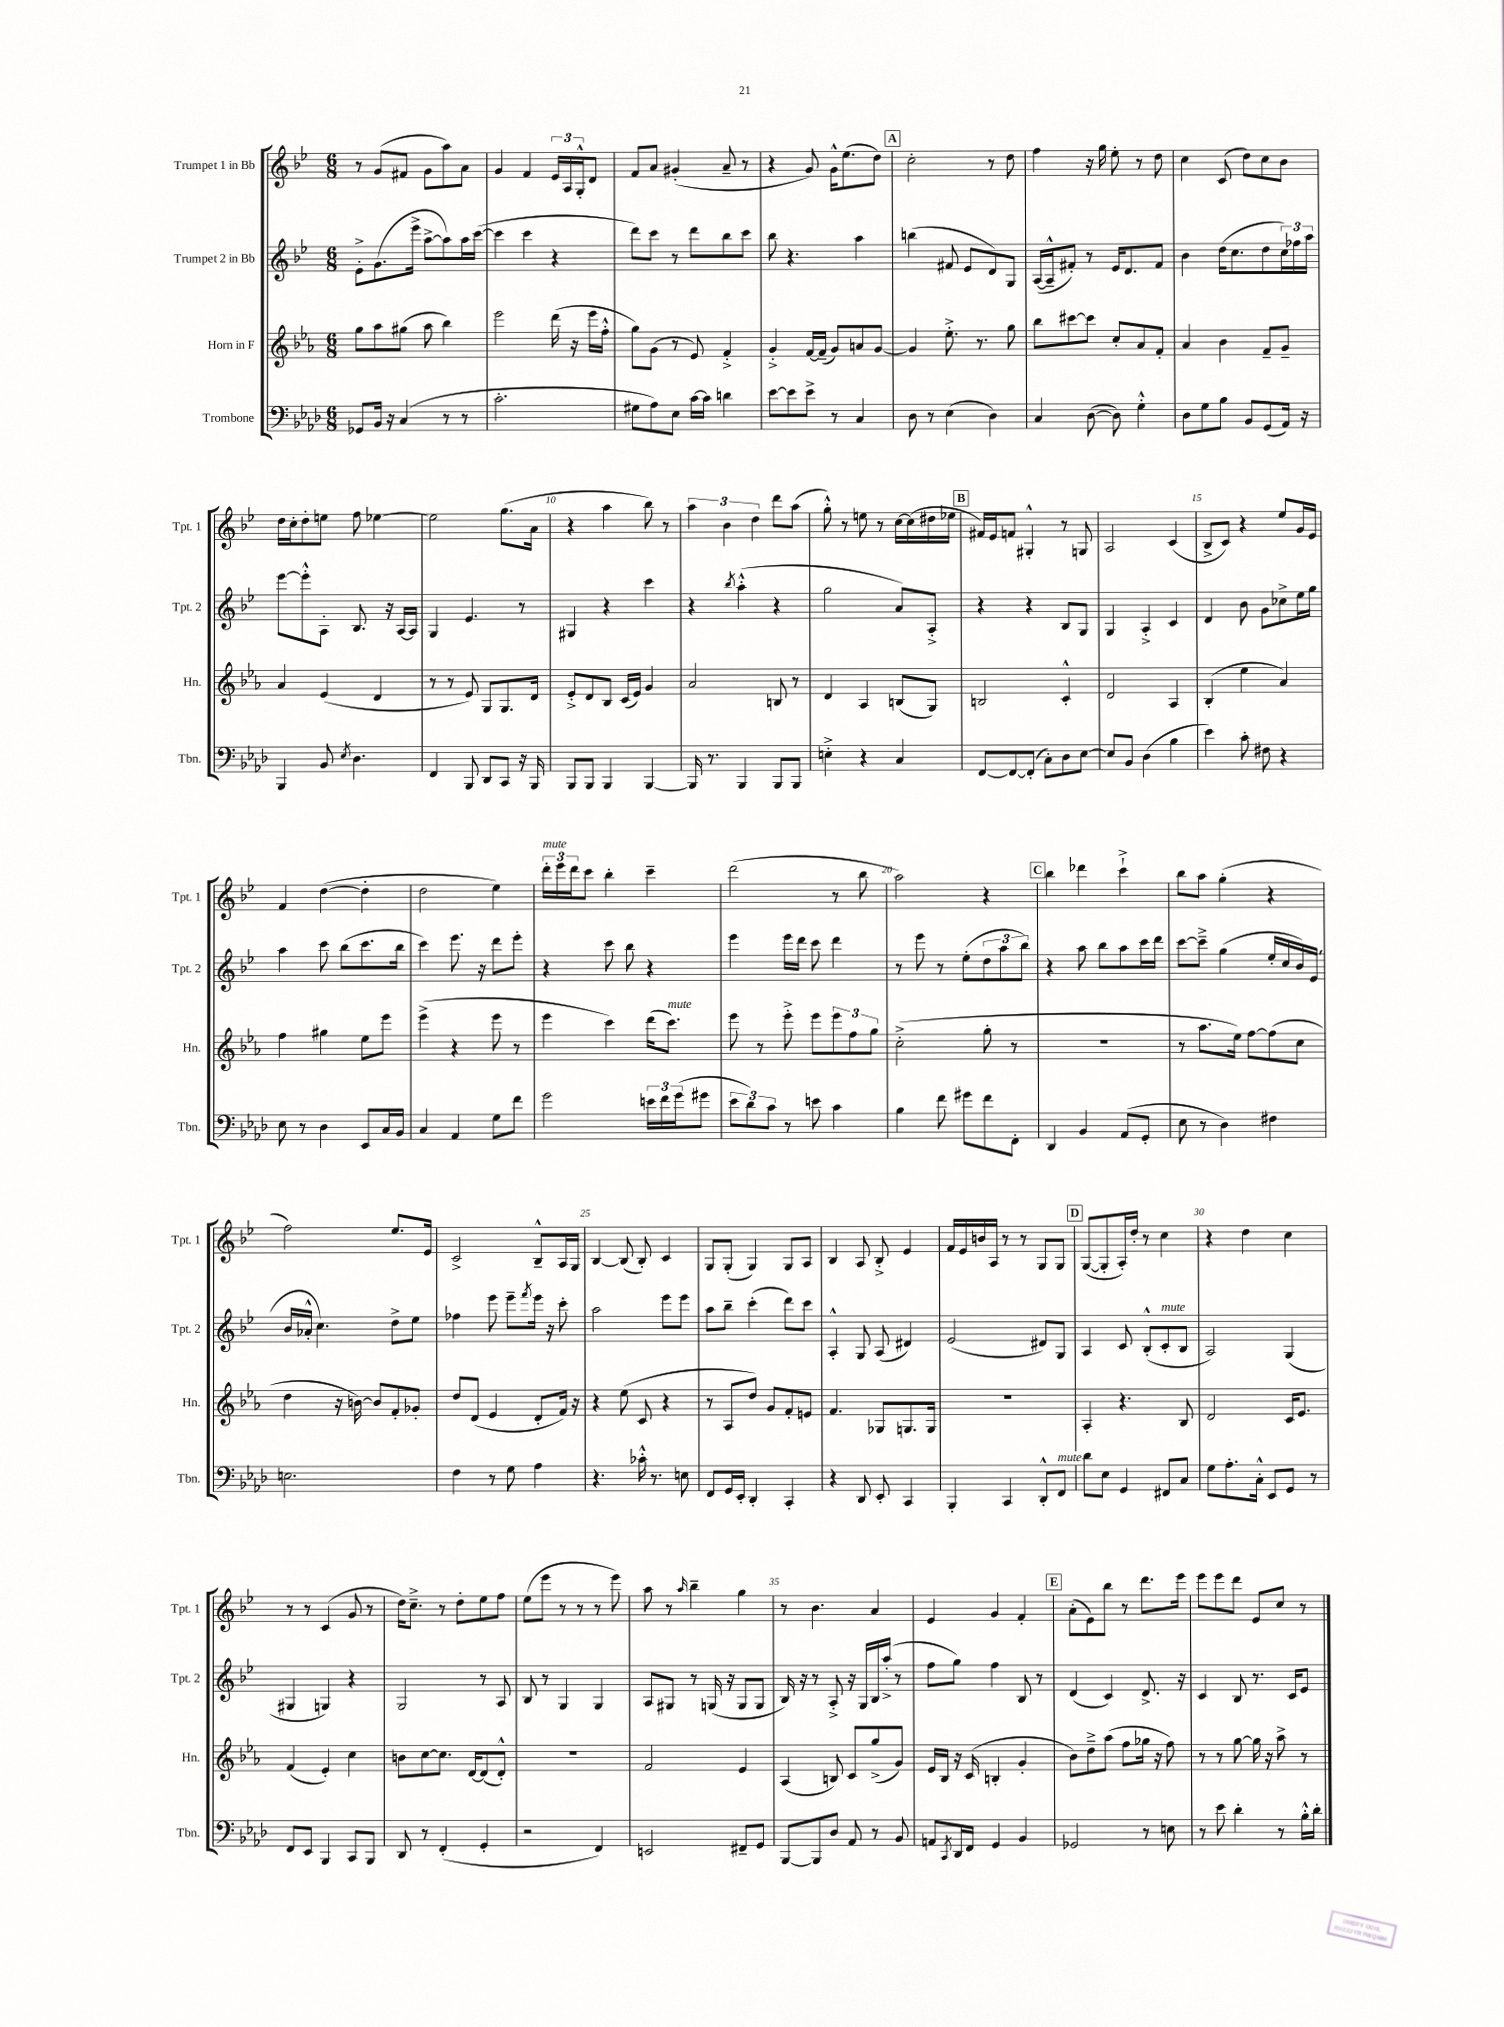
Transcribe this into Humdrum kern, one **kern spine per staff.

**kern	**kern	**kern	**kern
*staff4	*staff3	*staff2	*staff1
*clefF4	*clefG2	*clefG2	*clefG2
*k[b-e-a-d-]	*k[b-e-a-]	*k[b-e-]	*k[b-e-]
*M6/8	*M6/8	*M6/8	*M6/8
8GG-/L	8gg\L	8e-'^\L	8r
16BB-/Jk	8aa-\	(8.g\	(8g/L
16r	.	.	.
(4C/	(8gg#\J	.	8f#/J
.	.	16eee-^\Jk	.
.	8aa-\	[8aa^\L	8g\L
8r	4bb-\)	8aa\])	8aa\)
8r	.	16aa\L	8a\J
.	.	([16ccc\JJ	.
=	=	=	=
2.c'\	2eee-\	4ccc\]	4g/
.	.	4ccc\	4f/
.	(16ddd\	4r	24e-/LL
.	.	.	24A/
.	16r	.	.
.	.	.	24G'^^/J
.	16eee-\LL	.	8d/J
.	16ff'^^\JJ	.	.
=	=	=	=
8G#\L	8gg\L)	8ddd\L)	8f/L
8A-\)	(8g\J	8ccc\J	8a/J
8E-\J	8r	8r	(4g#'/
[16c\LL	8e-/)	8ddd\L	.
16c\]JJ	.	.	.
4d\	4f'^/	8bb-\	8a~/
.	.	8ccc\J	8r
=	=	=	=
[8e-\L	4g'^/	8bb-\	4r
8e-\]	.	4.r	.
8e-^\J	[16f/LL	.	8g/)
.	(16f~/]JJ	.	.
8r	8g/L)	.	16g^^\LK
.	.	.	(8.ee-\
4C/	8a/	4aa\	.
.	[8g/J	.	8dd\J)
=	=	=	=
8D-\	4g/]	(4bb\	2cc'\
8r	.	.	.
(4E-\	8.ee-'^\	8f#/	.
.	.	8e-/L	.
.	8.r	.	.
4D-\)	.	8d/)	8r
.	8gg\	8G/J	8dd\
=	=	=	=
4C/	8bb-\L	([16A/LL	4ff\
.	.	16A~^^/]J	.
.	[8ccc#\	8f#'/J)	.
([8D-\	8ccc#\]J	8r	16r
.	.	.	16gg\
8D-\])	8cc'/L	16e-/LK	8ee-'\
.	.	8.d/	.
4G'^^\	8a-/	.	8r
.	8f'/J	8f#/J	8dd\
=	=	=	=
8D-\L	4a-/	4b-\	4cc\
8G\	.	.	.
8B-\J	4b-\	(16dd\LK	(8c/
.	.	8.cc\	.
8BB-/L	.	.	8dd\L)
(8GG/	8f~/L	8dd\	8cc\
16AA-/Jk)	8g~/J	24cc\L)	8b-\J
.	.	24ff-\	.
16r	.	.	.
.	.	24aa\JJ	.
=	=	=	=
4BBB-/	4a-/	[8eee-\L	16dd\LL
.	.	.	16cc'\J
.	.	8eee-'^^\]	8dd'\
8BB-/	(4e-/	8A'\J	8ee\J
8qE-/	.	.	.
4.D-\	.	8.B-/	8ff\
.	4d/	.	[4ee-\
.	.	16r	.
.	.	[16A/LL	.
.	.	16A/]JJ	.
=	=	=	=
4FF/	8r	4G/	2ee-\]
.	8r	.	.
8BBB-/	8e-/)	4.e-/	.
8DD-/L	8G/L	.	.
8CC/J	8.G/	.	(8.gg\L
16r	.	8r	.
16BBB-/	16d/Jk	.	16a\Jk
=	=	=	=
8BBB-/L	8e-'^/L	4G#/	4r
8BBB-/J	8d/	.	.
4BBB-/	8B-/J	4r	4aa\
.	(16c/LL	.	.
.	16e-/JJ)	.	.
[4BBB-/	4g/	4ccc\	8bb-\)
.	.	.	8r
=	=	=	=
16BBB-/]	2a-/	4r	6aa\
8.r	.	.	.
.	.	.	6b-\
.	.	8qbb-/	.
4BBB-/	.	(4aa'^^\	.
.	.	.	6dd\
8BBB-/L	8B/	4r	8ddd\L
8BBB-/J	8r	.	(8aa\J
=	=	=	=
4E'^\	4d/	2gg\	8gg'^^\)
.	.	.	8r
4r	4A-/	.	8ee\
.	.	.	8r
4C/	(8B/L	8a/L)	[16cc\LL
.	.	.	(16cc\]
.	8G/J)	8A'^/J	16dd#\
.	.	.	16ee-\JJ
=	=	=	=
[8FF/L	2B/	4r	16f#/LL)
.	.	.	16e-/J
8FF/_	.	.	8f/J
(8FF'/]J	.	4r	4G#'^^/
8C'\L)	.	.	.
8D-\	4c'^^/	8B-/L	8r
[8E-\J	.	8G/J	8G/
=	=	=	=
8E-/]L	2d/	4G/	2A/
8BB-/J	.	.	.
(4D-\	.	4A'^/	.
4B-\	4A-/	4c/	(4c/
=	=	=	=
4e-\)	(4B-'/	4d/	8B-^/L
.	.	.	8c/J)
8c'\	4ee-\	8b-\	4r
8F#\	.	8g\L	.
4r	4a-/)	8cc-^\	8ee-/L
.	.	16ee-\L	16g/L
.	.	16gg\JJ	16e-/JJ
=	=	=	=
8E-\	4ff\	4aa\	4f/
8r	.	.	.
4D-\	4gg#\	8ccc\	([4dd\
.	.	(8bb-\L	.
8EE-/L	8ee-\L	8.ccc\	4dd'\]
16C/L	8eee-\J	.	.
16BB-/JJ	.	16bb-\Jk	.
=	=	=	=
4C/	(4eee-^\	4ccc\)	2dd\
4AA-/	4r	8.eee-\	.
.	.	16r	.
8G\L	8eee-\	8ddd\L	4ee-\)
8f\J	8r	8eee-'\J	.
=	=	=	=
2g\	4eee-\	4r	24ddd'\LL
.	.	.	24eee-\
.	.	.	24ddd\J
.	.	.	8ccc\J
.	4ccc\)	8ccc\	4bb-'\
.	.	8bb-\	.
24e\LL	(16ddd\LK	4r	4ccc~\
24f\	.	.	.
.	8.ccc\J)	.	.
(24g\J	.	.	.
8g#\J	.	.	.
=	=	=	=
12e-\L	8eee-\	4eee-\	(2ddd\
12d-\)	.	.	.
.	8r	.	.
12c\J	.	.	.
8r	8eee-'^\	16eee-\LL	.
.	.	16ddd\JJ	.
8e\	8eee-\L	8ccc\	.
4c\	12eee-\	4ddd\	8r
.	12ff\	.	.
.	.	.	8bb-\
.	12gg\J	.	.
=	=	=	=
4B-\	(2cc'^\	8r	2aa\)
.	.	8eee-\	.
8f\	.	8r	.
8g#\L	.	(8ee-'\L	.
8f\	8gg'\	12dd\	4r
.	.	12aa\	.
8FF'\J	8r	.	.
.	.	12bb-\J)	.
=	=	=	=
4DD-/	2.r	4r	4bb-\
4BB-/	.	8aa\	4ddd-\
.	.	8bb-\L	.
(8AA-/L	.	8aa\	4ccc`^\
8GG'/J	.	16ccc\L	.
.	.	16ddd\JJ	.
=	=	=	=
8E-\	8r	[8ccc\L	8bb-\L
8r	8.aa-\L	8ccc~^\]J	8aa\J
4D-\)	.	(4gg\	(4gg'\
.	16ee-\Jk)	.	.
.	[8ff\L	.	.
4F#\	(8ff\]	16ee-'/LL	4r
.	.	16cc/	.
.	8cc\J	16b-/)	.
.	.	(16e-/JJ	.
=	=	=	=
2.E\	4dd\	16b-/LL	2ff\)
.	.	16a-'^^/JJ	.
.	.	4.cc\)	.
.	16r	.	.
.	[16b\)	.	.
.	8b/]L	.	.
.	8f'/	8dd^\L	8.ee-/L
.	8g-'/J	8ee-\J	.
.	.	.	16e-/Jk
=	=	=	=
4F\	8dd/L	4ff-\	2c^/
.	(8d/J	.	.
8r	4e-/	8eee-\	.
8G\	.	8eee-~\L	.
.	.	8qfff/	.
4A-\	8d'/L	16eee-\Jk	8B-~^^/L
.	.	16r	.
.	16f/Jk)	8ccc'\	16A/L
.	16r	.	16G/JJ
=	=	=	=
4.r	4r	2aa\	[4B-/
.	(8ee-\	.	(8B-/]
16c-'^^\	8c/	.	8B-'/)
8.r	.	.	.
.	4r	8eee-\L	4c/
8E\	.	8eee-\J	.
=	=	=	=
8FF/L	8r	8aa\L	8G/L
16GG/L	8A-/L	8bb-~\J	(8G'/J
16EE-'/JJ	.	.	.
4DD-'/	8dd/J)	(4ccc'\	4G/)
.	8g/L	.	.
4CC'/	8f'/	8ddd\L)	8G/L
.	8e/J	8ccc\J	8A/J
=	=	=	=
4r	4.f/	4A'^^/	4B-/
8DD-/	.	8G/	8A/
8EE-'/	8G-/L	(8A/	8B-'^/
4CC/	8.G/	4d#/)	4e-/
.	16G/Jk	.	.
=	=	=	=
4BBB-'/	2.r	(2e-/	16f/LL
.	.	.	16e-/
.	.	.	16b/
.	.	.	16A/JJ
4CC/	.	.	8r
.	.	.	8r
8DD-'^^/L	.	8d#/L)	8G/L
8FF/J	.	8G/J	8G/J
=	=	=	=
8d-\L	4A-'/	4A/	([8G/L
8E-\J	.	.	8G'/]
4GG/	4.r	8c/	16A'/L)
.	.	.	16dd'/JJ
.	.	(8B-'^^/L	8r
8FF#/L	.	8c'/	4cc\
8C/J	8B-/	8B-/J	.
=	=	=	=
8G\L	2d/	2A/)	4r
8.A-'\	.	.	.
.	.	.	4dd\
16C'^^\Jk	.	.	.
8EE-/L	.	.	.
8GG/J	16c/LK	(4G/	4cc\
.	8.e-/J	.	.
8r	.	.	.
=	=	=	=
8FF/L	(4f/	4G#/	8r
8EE-/J	.	.	8r
4BBB-/	4e-'/)	4G/)	(4c/
8CC/L	4cc\	4r	8g/
8BBB-/J	.	.	8r
=	=	=	=
8DD-/	8b\L	2G/	16dd\LK)
.	.	.	8.cc~^\J
8r	[8cc\	.	.
(4FF'/	8.cc\]J	.	8r
.	.	.	8dd'\L
.	[16d/LK	.	.
4GG'/	(8d/]	8r	8ee-\
.	8d'^^/J)	8A/	8ff\J
=	=	=	=
2r	2.r	8B-/	(8ee-\L
.	.	8r	8eee-\J
.	.	4G/	8r
.	.	.	8r
4FF/)	.	4G/	8r
.	.	.	8eee-\)
=	=	=	=
2EE/	2f/	8A/L	8aa\
.	.	8G#/J	8r
.	.	.	16qqaa/
.	.	8r	4bb-~\
.	.	(16G/	.
.	.	16r	.
8FF#~/L	4e-/	8G/L	4gg\
8GG/J	.	8G/J	.
=	=	=	=
[8BBB-/L	(4A-/	16B-/)	8r
.	.	16r	.
8BBB-/]	.	8r	4.b-\
8D-/J	8B/)	8A'^/	.
8AA-/	8c/L	16r	.
.	.	16G/LL	.
8r	(8gg^/	16B-/	4a/
.	.	(16aa'^/JJ	.
8BB-/	8g/J)	8r	.
=	=	=	=
8AA/L	16e-/LL	8ff\L	4e-/
.	16B-/JJ	.	.
8qCC/	.	.	.
16DD-/L	16r	8gg\J)	.
16FF/JJ	(16c/	.	.
4GG/	4B'/	4ff\	4g/
4BB-/	4g'/	8B-/	4f'/
.	.	8r	.
=	=	=	=
2GG-/	8b-\L)	(4d/	(8a'\L
.	8dd~^\	.	8e-\)
.	(8aa-\J	4c/)	8bb-\J
.	8ff\L	.	8r
8r	16gg-\Jk	8.d^/	8.ddd\L
.	16r	.	.
8E\	8ff\)	.	.
.	.	16r	16eee-\Jk
=	=	=	=
8r	8r	4c/	8eee-\L
8e-\	8r	.	8eee-\
4d-'\	[8gg\	8B-/	8ddd\J
.	16gg\]	8.r	8e-/L
.	16r	.	.
8r	8aa-^\	.	8cc/J
.	.	16c/LK	.
16B-'^^\LL	8r	8e-/J	8r
16d-'\JJ	.	.	.
==	==	==	==
*-	*-	*-	*-
